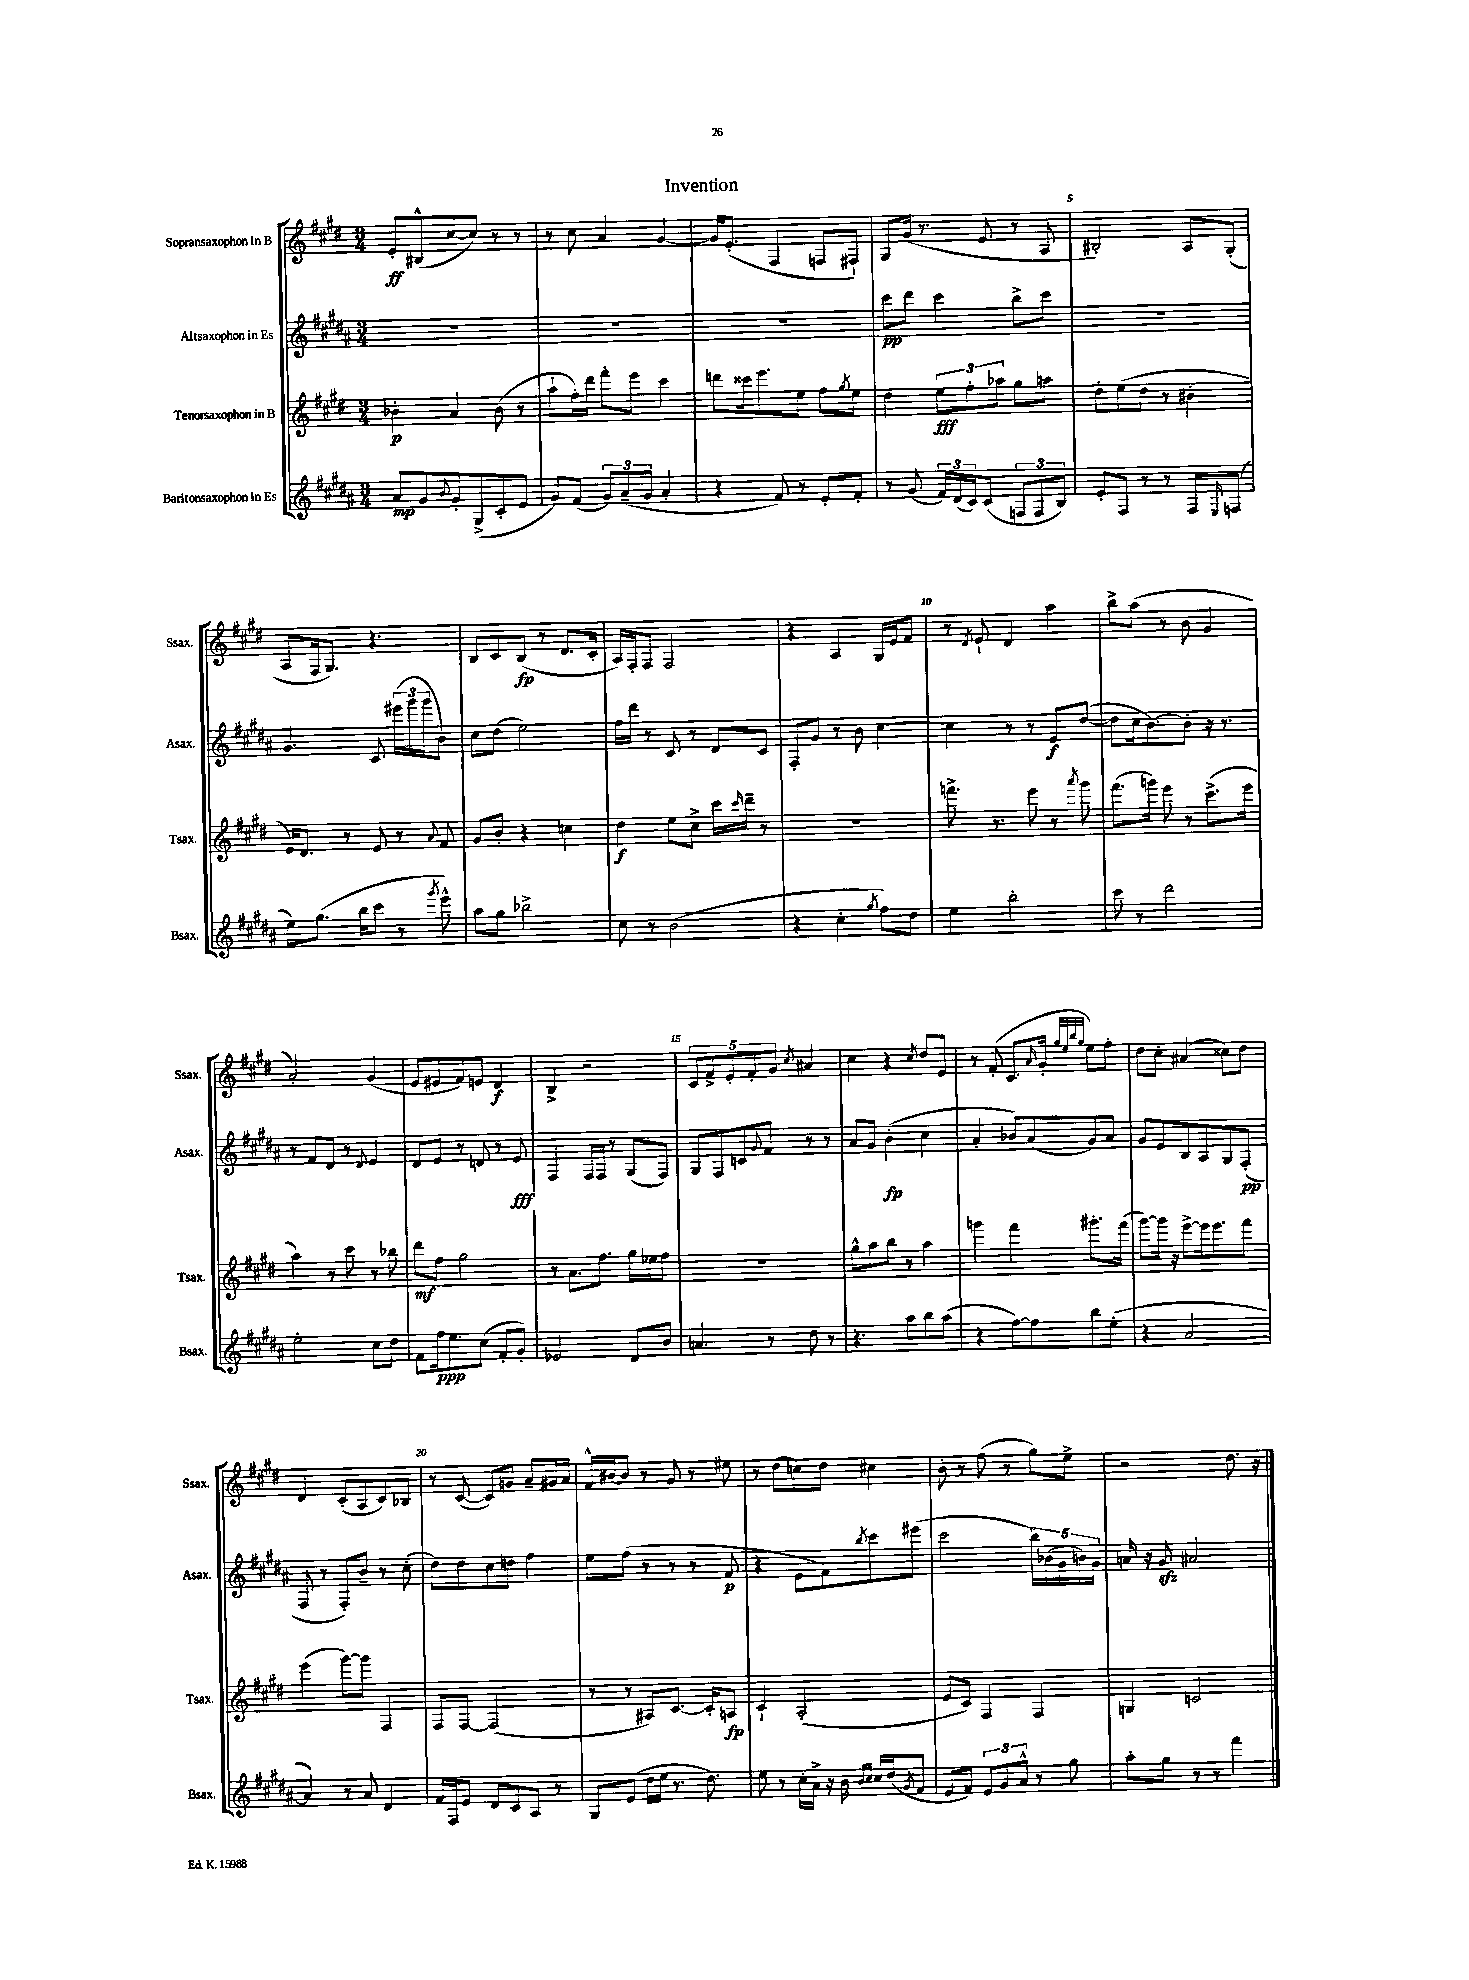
\header { title = "Invention" }
<<
\new StaffGroup <<
\new Staff = "s0" \with { instrumentName = "Sopransaxophon in B" shortInstrumentName = "Ssax." } {
    \clef treble \key e \major \numericTimeSignature \time 3/4
    e'8-.\ff bis8-^( cis''8~ cis''8) r8 r8 |
    r8 cis''8 a'4 gis'4~ |
    gis'16 e'8.-.( fis4 f8 fis8-!) |
    gis8 gis'16( r8. e'8 r8 a8 |
    bis2-.) a8 gis8-.( |
    a8 fis16 gis8.) r4. |
    b8 cis'8 b8\fp( r8 dis'8. cis'16-. |
    a16) fis16-. fis8 fis2 |
    r4 a4 gis16 e'16 fis'8 |
    r8 \acciaccatura { dis'8 } e'8-! dis'4 a''4 |
    b''8-> a''8( r8 b'8 gis'4 |
    a'2-.) gis'4( |
    e'8 eis'8 fis'8) e'8 dis'4\f |
    b4-> r2 |
    \tuplet 5/4 { cis'8 fis'8-> e'8-. fis'8-. gis'8 } \acciaccatura { cis''8 } ais'4 |
    cis''4 r4 \acciaccatura { cis''8 } dis''8 e'8 |
    r8 fis'8-.( cis'8. \grace { a'16 } gis'16-. \grace { gis''32 e''32 b''32 gis''32 } e''8) fis''8-. |
    dis''8 cis''8-. ais'4( cisis''8) dis''8 |
    dis'4 cis'8-.( a8 cis'8) bes8 |
    r8 cis'8~( cis'8) g'8 a'8-- gis'16 a'16 |
    fis'16-^ bis'16~ bis'8 r8 gis'8 r8 eis''8 |
    r8 dis''8( c''8) dis''8 cis''4 |
    b'8-. r8 fis''8( r8 gis''8) e''8-> |
    r2 dis''8. r16 \bar "|." |
}
\new Staff = "s1" \with { instrumentName = "Altsaxophon in Es" shortInstrumentName = "Asax." } {
    \clef treble \key b \major \numericTimeSignature \time 3/4
    R2. |
    R2. |
    R2. |
    cis'''8\pp dis'''8 cis'''4 b''8-> cis'''8 |
    R2. |
    gis'4. cis'8 \tuplet 3/2 { eis'''16( gis'''16 gis'''16 } b'8) |
    cis''8 dis''8( e''2) |
    fis''16 dis'''16 r8 cis'8 r8 dis'8 cis'8 |
    fis8-. gis'8 r8 b'8 cis''4~ |
    cis''4 r8 r8 e'8\f dis''8~( |
    dis''8 cis''16 b'8.~) b'8-. r16 r8. |
    r8 fis'8 dis'8 r8 \appoggiatura { dis'8 } e'4 |
    dis'8 e'8 r8 d'8 r8 e'8\fff |
    fis4 fis16 fis16 r8 gis8( fis8) |
    gis8 fis8 c'8 \appoggiatura { gis'8 } fis'8 r8 r8 |
    ais'8 gis'8 b'4-.\fp( cis''4 |
    ais'4-. bes'8) ais'8( gis'8) ais'8 |
    gis'8 e'8 b8 ais8 gis8 fis8-.\pp( |
    fis8 r8 fis8-.) b'8-- r8 cis''8-.( |
    dis''8) dis''8 cis''8 d''8 fis''4 |
    e''8 fis''8( r8 r8 r8 fis'8\p |
    r4 e'8 fis'8) \acciaccatura { b''8 } cis'''8 eis'''8( |
    cis'''2 \tuplet 5/4 { b''16) bes'16( gis'16 b'16) gis'16 } |
    a'16 r16 gis'8\sfz ais'2 \bar "|." |
}
\new Staff = "s2" \with { instrumentName = "Tenorsaxophon in B" shortInstrumentName = "Tsax." } {
    \clef treble \key e \major \numericTimeSignature \time 3/4
    bes'4-.\p a'4 bes'8( r8 |
    a''8-! fis''16-.) dis'''16 fis'''8-. e'''8 cis'''4 |
    d'''8 cisis'''16 e'''8. e''8 fis''8 \acciaccatura { gis''8 } e''8 |
    dis''4 \tuplet 3/2 { e''8\fff fis''8-. aes''8 } gis''8 a''8 |
    dis''8-. e''8( dis''8 r8 bis'4-. |
    e'16) dis'8. r8 e'8 r8 \appoggiatura { a'8 } fis'8 |
    gis'8 b'8-. r4 c''4 |
    dis''4\f e''8 cis''8-> cis'''16 \grace { cis'''16 } dis'''16-- r8 |
    R2. |
    f'''8.-> r8. e'''8 r8 \acciaccatura { a'''8 } gis'''8 |
    fis'''8.( g'''16) e'''8 r8 cis'''8.->( e'''16 |
    a''4) r8 cis'''8 r8 bes''8 |
    dis'''8\mf fis''8 gis''2 |
    r8 a'8. fis''8. gis''16 ees''16 fis''8 |
    r2. |
    gis''8-^ a''8 b''8 r8 a''4 |
    g'''4 fis'''4 gis'''8.-. fis'''16( |
    gis'''8~) gis'''16 r16 e'''8~-> e'''16 e'''8. fis'''8 |
    e'''4( gis'''8~) gis'''8 fis4 |
    fis8 fis8~ fis2( |
    r8 r8 ais8) cis'8.~ cis'16-. a8\fp |
    cis'4-! a2-.( |
    e'8 cis'8) fis4 fis4 |
    g4 c'2 \bar "|." |
}
\new Staff = "s3" \with { instrumentName = "Baritonsaxophon in Es" shortInstrumentName = "Bsax." } {
    \clef treble \key b \major \numericTimeSignature \time 3/4
    ais'8\mp gis'8 \appoggiatura { b'8 } gis'8-. gis8->( cis'8-. e'8 |
    gis'8) fis'8( \tuplet 3/2 { gis'8) ais'8--( gis'8 } ais'4-. |
    r4 fis'8) r8 e'8-. fis'8-. |
    r8 gis'8( \tuplet 3/2 { fis'16) dis'16( cis'16) } cis'8( \tuplet 3/2 { f8 f8 b8) } |
    e'8-. fis8 r8 r8 fis8 \grace { e16 } f8( |
    e''8) gis''8.( b''16 cis'''8 r8 \acciaccatura { gis'''8 } e'''8-^) |
    ais''8 gis''8 bes''2-> |
    cis''8 r8 b'2( |
    r4 cis''4-. \acciaccatura { gis''8 } fis''8) dis''8 |
    e''4 b''2-. |
    cis'''8 r8 dis'''2 |
    e''2-. cis''8 dis''8 |
    fis'8 fis''16\ppp e''8. cis''8( fis'8-. gis'8-.) |
    ees'2 dis'8 b'8 |
    a'4. r8 dis''8 r8 |
    r4. ais''8 b''8 ais''8( |
    r4 fis''8~) fis''8 b''8 e''8-.( |
    r4 ais'2~ |
    ais'4) r8 ais'8 dis'4 |
    fis'16 fis16 e'8 dis'8 cis'8 ais8 r8 |
    gis8 e'8( dis''16 e''16 r8. dis''8.) |
    e''8 r8 cis''16-. ais'16-> r16 b'16 \grace { b'16 cis''16 } cis''16 dis''16( \acciaccatura { gis'8 } fis'8 |
    e'8 fis'8) \tuplet 3/2 { e'8 gis'8 ais'8-^ } r8 gis''8 |
    ais''8-. gis''8 r8 r8 fis'''4 \bar "|." |
}
>>
>>
\layout { \context { \Score \override BarNumber.break-visibility = ##(#f #t #t) barNumberVisibility = #(every-nth-bar-number-visible 5) } }
